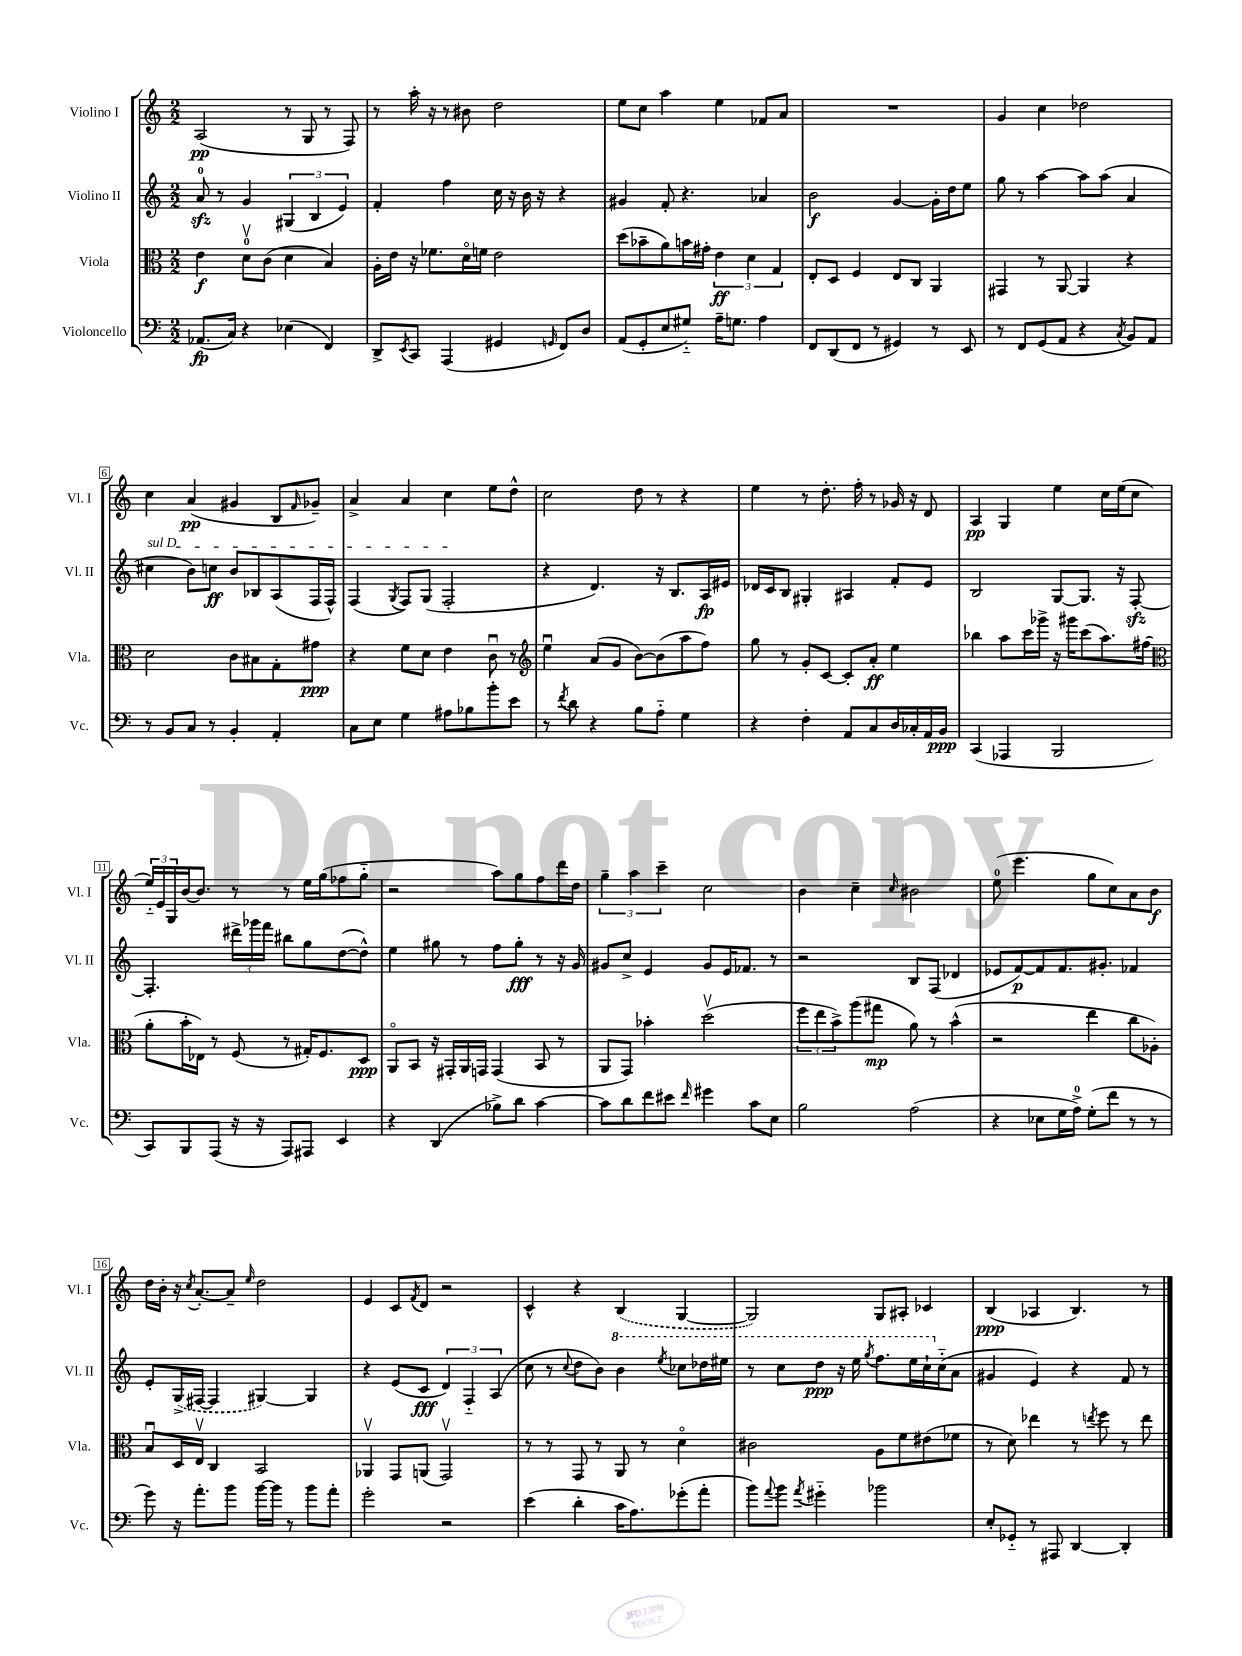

**kern	**dynam	**kern	**dynam	**kern	**dynam	**kern	**dynam
*part4	*part4	*part3	*part3	*part2	*part2	*part1	*part1
*staff4	*staff4	*staff3	*staff3	*staff2	*staff2	*staff1	*staff1
*I"Violoncello	*	*I"Viola	*	*I"Violino II	*	*I"Violino I	*
*I'Vc.	*	*I'Vla.	*	*I'Vl. II	*	*I'Vl. I	*
*clefF4	*	*clefC3	*	*clefG2	*	*clefG2	*
*k[]	*	*k[]	*	*k[]	*	*k[]	*
*M2/2	*	*M2/2	*	*M2/2	*	*M2/2	*
=1	=1	=1	=1	=1	=1	=1	=1
(8.AA-X/L	fp	4e\	f	8azz/	.	(2A/	pp
.	.	.	.	8r	.	.	.
16C/Jk)	.	.	.	.	.	.	.
4r	.	8dv\L	.	4g/	.	.	.
.	.	(8c\J	.	.	.	.	.
(4E-X\	.	4d\	.	(6G#X/	.	8r	.
.	.	.	.	.	.	8G/	.
.	.	.	.	6B/	.	.	.
4FF/)	.	4B/)	.	.	.	8r	.
.	.	.	.	6e/)	.	.	.
.	.	.	.	.	.	8F/)	.
=2	=2	=2	=2	=2	=2	=2	=2
8DD^/L	.	16A'\LL	.	4f'/	.	8r	.
.	.	16e\JJ	.	.	.	.	.
8qEE/	.	.	.	.	.	.	.
8CC/J	.	16r	.	.	.	16aa'\	.
.	.	8.f-X\L	.	.	.	16r	.
(4AAA/	.	.	.	4ff\	.	8r	.
.	.	16d\L	.	.	.	8b#X\	.
.	.	16fn\JJ	.	.	.	.	.
4GG#X/	.	2e\	.	16cc\	.	2dd\	.
.	.	.	.	16r	.	.	.
.	.	.	.	16b\	.	.	.
.	.	.	.	16r	.	.	.
16qqGGn/	.	.	.	.	.	.	.
8FF/L)	.	.	.	4r	.	.	.
8D/J	.	.	.	.	.	.	.
=3	=3	=3	=3	=3	=3	=3	=3
(8AA/L	.	(8dd\L	.	4g#X/	.	8ee\L	.
8GG'/	.	8b-X~\	.	.	.	8cc\J	.
8E/	.	8a\)	.	8f'/	.	4aa\	.
8G#X/J)	.	16bn\L	.	4.r	.	.	.
.	.	16g#X'\JJ	.	.	.	.	.
16A~\KL	.	6e\	ff	.	.	4ee\	.
8.Gn\J	.	.	.	.	.	.	.
.	.	6d\	.	.	.	.	.
4A\	.	.	.	4a-X/	.	8f-X/L	.
.	.	6G/	.	.	.	.	.
.	.	.	.	.	.	8a/J	.
=4	=4	=4	=4	=4	=4	=4	=4
8FF/L	.	8E'/L	.	2b\	f	1r	.
(8DD/	.	8D/J	.	.	.	.	.
8FF/J	.	4F/	.	.	.	.	.
8r	.	.	.	.	.	.	.
4GG#X/)	.	8E/L	.	[4g/	.	.	.
.	.	8C/J	.	.	.	.	.
8r	.	4AA/	.	16g'\LL]	.	.	.
.	.	.	.	16dd\J	.	.	.
8EE/	.	.	.	8ee\J	.	.	.
=5	=5	=5	=5	=5	=5	=5	=5
8r	.	4GG#X/	.	8gg\	.	4g/	.
8FF/L	.	.	.	8r	.	.	.
(8GG/	.	8r	.	[4aa\	.	4cc\	.
8AA/J	.	[8AA/	.	.	.	.	.
4r	.	4AA/]	.	8aa\L]	.	2dd-X\	.
.	.	.	.	(8aa\J	.	.	.
8qC/	.	.	.	.	.	.	.
8BB/L)	.	4r	.	4a/	.	.	.
8AA/J	.	.	.	.	.	.	.
!!LO:LB:g=z
=6	=6	=6	=6	=6	=6	=6	=6
!	!	!	!	!LO:TX:a:i:t=sul D	!	!	!
8r	.	2d\	.	4cc#X\	.	4cc\	.
8BB/L	.	.	.	.	.	.	.
8C/J	.	.	.	8b\L)	.	(4a/	pp
8r	.	.	.	8ccn\J	ff	.	.
4BB'/	.	8c\L	.	8b/L	.	4g#X/	.
.	.	8B#X\	.	8B-X/	.	.	.
4AA'/	.	8G'\	.	(8A/	.	8B/L	.
.	.	.	.	.	.	16qqf/	.
.	.	8g#X\J	ppp	16F/L	.	8g-X~/J)	.
.	.	.	.	16F^^/JJ)	.	.	.
=7	=7	=7	=7	=7	=7	=7	=7
8C\L	.	4r	.	(4F/	.	4a^/	.
8E\J	.	.	.	.	.	.	.
.	.	.	.	8qG/	.	.	.
4G\	.	8f\L	.	8F/L)	.	4a/	.
.	.	8d\J	.	(8G/J	.	.	.
8A#X\L	.	4e\	.	2F'/	.	4cc\	.
8B-X\	.	.	.	.	.	.	.
8b'\	.	8cu\	.	.	.	8ee\L	.
8e\J	.	8r	.	.	.	8dd^^\J	.
=8	=8	=8	=8	=8	=8	=8	=8
*	*	*clefG2	*	*	*	*	*
8r	.	4eeu\	.	4r	.	2cc\	.
8qf/	.	.	.	.	.	.	.
8d\	.	.	.	.	.	.	.
4r	.	(8a/L	.	4.d/)	.	.	.
.	.	8g/J	.	.	.	.	.
8B\L	.	[8b\L)	.	.	.	8dd\	.
8A\J	.	(8b\]	.	16r	.	8r	.
.	.	.	.	8.B/L	.	.	.
4G\	.	8aa\	.	.	.	4r	.
.	.	8ff\J)	.	16A/L	fp	.	.
.	.	.	.	16e#X/JJ	.	.	.
=9	=9	=9	=9	=9	=9	=9	=9
4r	.	8gg\	.	16d-X/LL	.	4ee\	.
.	.	.	.	16c/J	.	.	.
.	.	8r	.	8B/J	.	.	.
4F'\	.	8g'/L	.	4G#X'/	.	8r	.
.	.	[8c/J	.	.	.	8.dd'\	.
8AA/L	.	8c'/L]	.	4A#X/	.	.	.
.	.	.	.	.	.	16ff'\	.
8C/	.	8a'/J	ff	.	.	8r	.
16D/L	.	4ee\	.	8f'/L	.	16g-X/	.
16C-X'/	.	.	.	.	.	16r	.
16AA/	.	.	.	8e/J	.	8d/	.
16BB/JJ	ppp	.	.	.	.	.	.
=10	=10	=10	=10	=10	=10	=10	=10
(4CC/	.	4bb-X\	.	2B/	.	4A/	pp
4AAA-X/	.	8aa\L	.	.	.	4G/	.
.	.	16ccc\L	.	.	.	.	.
.	.	16ggg-X^\JJ	.	.	.	.	.
2BBB/	.	16r	.	[8G/L	.	4ee\	.
.	.	16ggg#X\KL	.	.	.	.	.
.	.	(8ccc\	.	8.G/J]	.	.	.
.	.	8.aa\)	.	.	.	16cc\LL	.
.	.	.	.	16r	.	(16ee\J	.
.	.	.	.	[8Fzz'/	.	8cc\J	.
.	.	(16ff#X\Jk	.	.	.	.	.
!!LO:LB:g=z
=11	=11	=11	=11	=11	=11	=11	=11
*	*	*clefC3	*	*	*	*	*
8CC/L)	.	8a'\L	.	4.F'/]	.	24ee/LL)	.
.	.	.	.	.	.	24e/	.
.	.	.	.	.	.	24G/	.
8BBB/	.	16b'\L	.	.	.	[16b/J	.
.	.	16E-X\JJ)	.	.	.	8.b/J]	.
(8AAA/J	.	8r	.	.	.	.	.
16r	.	(8F/	.	24ddd#X^\LL	.	8r	.
.	.	.	.	24ggg-X\	.	.	.
16r	.	.	.	.	.	.	.
.	.	.	.	24fff\JJ	.	.	.
8AAA/L)	.	8r	.	8bb#X\L	.	8r	.
8AAA#X/J	.	16G#X'/KL)	.	8gg\	.	16ee\LL	.
.	.	8.F/	.	.	.	(16gg\J	.
4EE/	.	.	.	([8dd\	.	8ff-X\	.
.	.	8D/J	ppp	8dd^^\J])	.	8gg\J	.
=12	=12	=12	=12	=12	=12	=12	=12
4r	.	8AA/L	.	4ee\	.	2r	.
.	.	8BB/J	.	.	.	.	.
(4DD/	.	16r	.	8gg#X\	.	.	.
.	.	16GG#X'/LL	.	.	.	.	.
.	.	16AA/	.	8r	.	.	.
.	.	16GGn/JJ	.	.	.	.	.
8B-X^\L)	.	(4GG/	.	8ff\L	.	8aa\L)	.
8d\J	.	.	.	8gg#'\J	fff	8gg\	.
[4c\	.	8BB/	.	8r	.	8ff\	.
.	.	8r	.	16r	.	16ddd\L	.
.	.	.	.	16g/	.	16dd\JJ	.
=13	=13	=13	=13	=13	=13	=13	=13
8c\L]	.	8AA/L	.	8g#X/L	.	6gg~\	.
8d\	.	8GG/J)	.	8cc^/J	.	.	.
.	.	.	.	.	.	6aa\	.
8f\	.	4b-X'\	.	4e/	.	.	.
.	.	.	.	.	.	6ccc~\	.
8e#X\J	.	.	.	.	.	.	.
16qqf/	.	.	.	.	.	.	.
4g#X\	.	(2ddv\	.	8g#/L	.	2cc\	.
.	.	.	.	16e/K	.	.	.
.	.	.	.	8.f-X/J	.	.	.
8c\L	.	.	.	.	.	.	.
8E\J	.	.	.	8r	.	.	.
=14	=14	=14	=14	=14	=14	=14	=14
2B\	.	12ff\L	.	2r	.	4b\	.
.	.	12ee\	.	.	.	.	.
.	.	12b^\)	.	.	.	.	.
.	.	(8aa\	.	.	.	4cc~\	.
.	.	8gg#X\J	mp	.	.	.	.
.	.	.	.	.	.	16qqcc/	.
(2A\	.	8a\)	.	8B/L	.	2b#X\	.
.	.	8r	.	(8F/J	.	.	.
.	.	(4b^^\	.	4d-X/	.	.	.
=15	=15	=15	=15	=15	=15	=15	=15
4r	.	2r	.	8e-X/L	.	(8ee\	.
.	.	.	.	[8f/)	p	4.eee\	.
8E-X\L	.	.	.	8f/]	.	.	.
16G\L	.	.	.	8.f/	.	.	.
16A^\JJ)	.	.	.	.	.	.	.
(8G'\L	.	4ee\	.	.	.	8gg\L	.
.	.	.	.	8.g#X'/J	.	.	.
8f\J	.	.	.	.	.	8cc\)	.
8r	.	8cc\L	.	4f-X/	.	8a\	.
8r	.	8A-X'\J)	.	.	.	8b\J	f
!!LO:LB:g=z
=16	=16	=16	=16	=16	=16	=16	=16
8g\)	.	8Bu/L	.	8e'/L	.	16dd\LL	.
.	.	.	.	.	.	16b'\JJ	.
16r	.	16D/L	.	(16G^/L	.	16r	.
.	.	.	.	.	.	8qcc/	.
8.a'\L	.	16Ev/JJ	.	[16F#X/JJ	.	[8.a'/L	.
.	.	4C/	.	4F#/]	.	.	.
8b\J	.	.	.	.	.	8a~/J]	.
.	.	.	.	.	.	16qqee/	.
[16b\LL	.	2BB/	.	[4G#X/)	.	2dd\	.
16b\JJ]	.	.	.	.	.	.	.
8r	.	.	.	.	.	.	.
8b\L	.	.	.	4G#/]	.	.	.
8a'\J	.	.	.	.	.	.	.
=17	=17	=17	=17	=17	=17	=17	=17
2g'\	.	4AA-Xv/	.	4r	.	4e/	.
.	.	8GG/L	.	(8e/L	.	8c/L	.
.	.	.	.	.	.	8qf/	.
.	.	(8AAn/J	.	8c/J	fff	8d/J	.
2r	.	2GGv/)	.	6d/)	.	2r	.
.	.	.	.	6F/	.	.	.
.	.	.	.	(6A/	.	.	.
=18	=18	=18	=18	=18	=18	=18	=18
(4e\	.	8r	.	8cc\	.	4c^^/	.
.	.	8r	.	8r	.	.	.
.	.	.	.	8qqcc/	.	.	.
4d'\	.	8GG/	.	8dd\L	.	4r	.
.	.	8r	.	8b\J)	.	.	.
*	*	*	*	*8va	*	*	*
16c\KL	.	8AA/	.	4bb\	.	(4B/	.
8.A\)	.	.	.	.	.	.	.
.	.	8r	.	.	.	.	.
.	.	.	.	8qeee/	.	.	.
(8g-X'\	.	4d\	.	8ccc-X\L	.	[4G/	.
8a'\J	.	.	.	16ddd-X\L	.	.	.
.	.	.	.	16eee#X\JJ	.	.	.
=19	=19	=19	=19	=19	=19	=19	=19
8b\L)	.	2c#X\	.	8r	.	2G/])	.
8qqa/	.	.	.	.	.	.	.
8b\J	.	.	.	8ccc\L	.	.	.
8qa/	.	.	.	.	.	.	.
4g#X\	.	.	.	8ddd\J	ppp	.	.
.	.	.	.	16r	.	.	.
.	.	.	.	16eee\	.	.	.
.	.	.	.	8qggg/	.	.	.
2b-X\	.	8A\L	.	8.fff\L	.	8G/L	.
.	.	8f\	.	.	.	8A#X'/J	.
.	.	.	.	16eee\L	.	.	.
.	.	(8e#X\	.	16ccc`\	.	4c-X/	.
*	*	*	*	*X8va	*	*	*
.	.	.	.	(16cc\J	.	.	.
.	.	8f-X\J	.	8a\J	.	.	.
=20	=20	=20	=20	=20	=20	=20	=20
8E'/L	.	8r	.	4g#X/	.	(4B/	ppp
8GG-X/J	.	8d\)	.	.	.	.	.
8r	.	4ee-X\	.	4e/)	.	4A-X/	.
8AAA#X/	.	.	.	.	.	.	.
[4DD/	.	8r	.	4r	.	4.B/)	.
.	.	8qeen/	.	.	.	.	.
.	.	8ff\	.	.	.	.	.
4DD'/]	.	8r	.	8f/	.	.	.
.	.	8ee\	.	8r	.	8r	.
==	==	==	==	==	==	==	==
*-	*-	*-	*-	*-	*-	*-	*-
